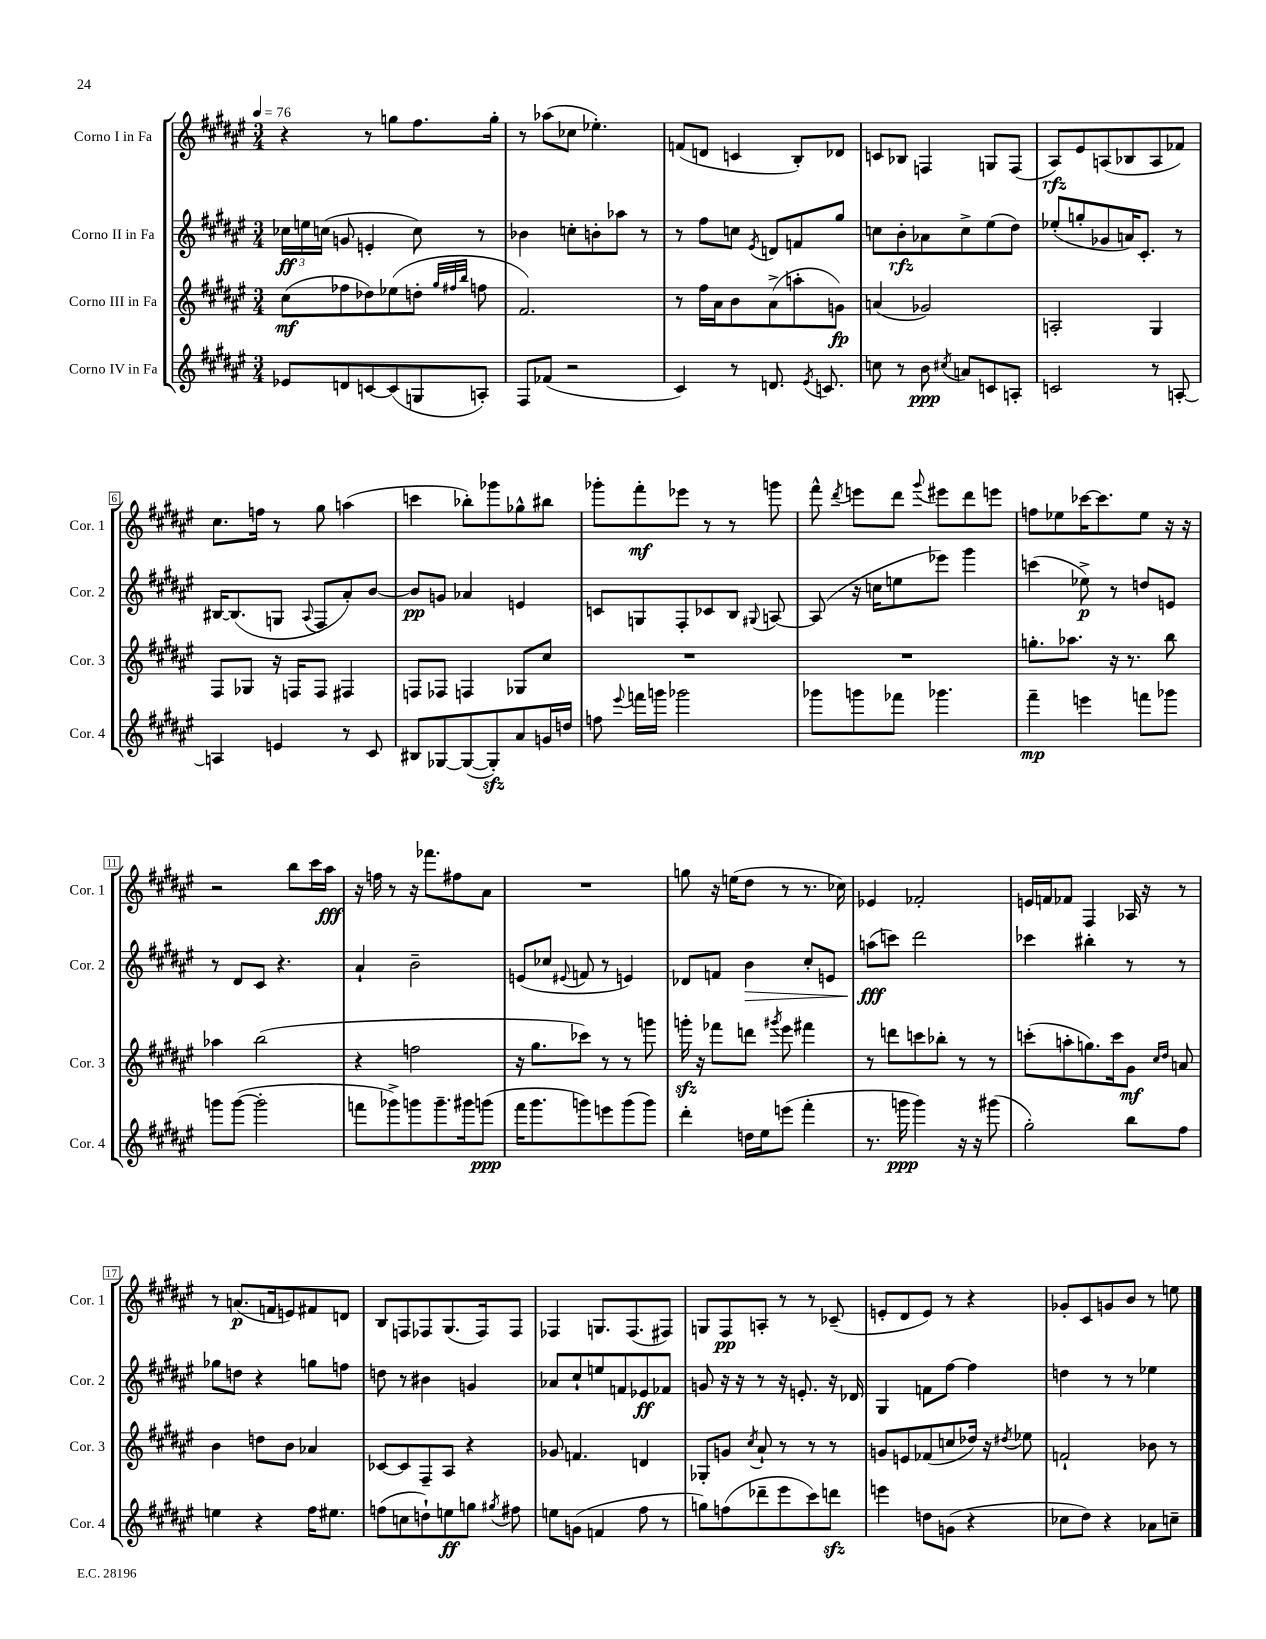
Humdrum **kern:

**kern	**kern	**kern	**kern
*staff4	*staff3	*staff2	*staff1
*clefG2	*clefG2	*clefG2	*clefG2
*k[f#c#g#d#a#e#]	*k[f#c#g#d#a#e#]	*k[f#c#g#d#a#e#]	*k[f#c#g#d#a#e#]
*M3/4	*M3/4	*M3/4	*M3/4
*MM76	*MM76	*MM76	*MM76
8e-/L	(8cc#\L	24cc-\LL	4r
.	.	24ee\	.
.	.	(24cc\JJ	.
8d/	8ff-\	8g/	.
[8c/	8dd-\)	4e'/	8r
(8c/]	(8ee-\	.	8gg\L
8G/	8dd'\J	8cc\)	8.ff#\
.	32qqgg#/LLL	.	.
.	32qqff#/	.	.
.	32qqbb/JJJ	.	.
8A'/J)	8ff\	8r	.
.	.	.	16gg'\Jk
=	=	=	=
8F#/L	2.f#/)	4b-\	8r
(8f-/J	.	.	(8aa-\L
2r	.	8cc'\L	8cc-\J
.	.	8b'\	4.ee-'\)
.	.	8aa-\J	.
.	.	8r	.
=	=	=	=
4c#/)	8r	8r	(8f/L
.	16ff#\LL	8ff#\L	8d/J
.	16a#\J	.	.
8r	8b\	8cc\J	4c/
.	.	8qe#/	.
8.d/	(8a#^\	8d/L	.
.	8aa'\	8f/	8B'/L)
8qe#/	.	.	.
8.c/	.	.	.
.	8g\J)	8gg#/J	8d-/J
=	=	=	=
8cc\	(4a/	8cc\L	8c/L
8r	.	8b'\	8B-/J
8b\	2g-/)	8a-\	4F/
8qcc#/	.	.	.
8a/L	.	8cc^\	.
8c/	.	(8ee#\	8G/L
8A'/J	.	8dd#\J)	(8F/J
=	=	=	=
2c/	2A'/	(8ee-'/L	8A#/L)
.	.	8gg'/	8e#/
.	.	8g-/	(8A/
.	.	16a/K)	8B-/
.	.	8.c#'/J	.
8r	4G#/	.	8A/
[8A'/	.	8r	8f-/J)
=	=	=	=
4A/]	8F#/L	[16B#/LK	8.cc#\L
.	.	(8.B#/]	.
.	8G-/J	.	.
.	.	.	16ff\Jk
4e/	16r	8G/J	8r
.	16F/LK	.	.
.	.	8qqA#/	.
.	8F/J	8F#/L	8gg#\
8r	4F#/	8a#'/)	(4aa\
8c#/	.	[8b/J	.
=	=	=	=
8B#/L	8F/L	8b/]L	4ccc\
[8G-/	8F-/J	8g/J	.
(8G-/_	4F/	4a-/	8bb-'\L)
8G-'/])	.	.	8ggg-\
8a#/	8G-/L	4e/	8gg-^^\
16g/L	8cc#/J	.	8bb#\J
16dd/JJ	.	.	.
=	=	=	=
8ff\	2.r	8c/L	8ggg-'\L
8qqeee#/	.	.	.
16fff\LL	.	8G/	8fff#'\
16ggg\JJ	.	.	.
2ggg-\	.	8F#'/	8eee-\J
.	.	8c-/	8r
.	.	8B/J	8r
.	.	8qqG#/	.
.	.	[8A/	8ggg\
=	=	=	=
8ggg-\L	2.r	(8A/]	8fff#^^\
.	.	.	8qddd#/
8ggg\	.	16r	8eee\L
.	.	16cc\LK	.
8fff-\J	.	8ee\	8ddd#\J
.	.	.	8qqggg#/
4.ggg-\	.	8eee-\J)	8eee#\L
.	.	4ggg#\	8ddd#\
.	.	.	8eee\J
=	=	=	=
4fff#~\	8.gg'\L	(4ccc\	8ff\L
.	.	.	8ee-\
.	8.aa-\J	.	.
4eee\	.	8ee-^\)	[16ccc-\K
.	.	.	8.ccc-\]
.	16r	8r	.
.	8.r	.	.
8fff\L	.	8dd/L	8ee-\J
8ggg-\J	8bb\	8e/J	16r
.	.	.	16r
=	=	=	=
8ggg\L	4aa-\	8r	2r
([8ggg\J	.	8d#/L	.
2ggg'\]	(2bb\	8c#/J	.
.	.	4.r	.
.	.	.	8bb\L
.	.	.	16ccc#\L
.	.	.	16aa#\JJ
=	=	=	=
8fff\L	4r	4a#`/	16r
.	.	.	16ff\
8ggg-^\)	.	.	8r
8ggg\	2ff\	2b~\	16r
.	.	.	8.fff-\L
8.ggg~\	.	.	.
.	.	.	8ff#\
16ggg#\k	.	.	.
(8ggg\J	.	.	8a#\J
=	=	=	=
16fff#\LK	16r	(8e/L	2.r
8.ggg#\	8.gg#\L	.	.
.	.	8cc-/J	.
.	.	8qqe#/	.
8ggg\)	8ccc-\J)	8f/	.
8eee\	8r	8r	.
(8ggg\	8r	4e/)	.
8ggg\J)	8ggg\	.	.
=	=	=	=
4ddd#'\	16ggg'\	8d-/L	8gg\
.	16r	.	.
.	8fff-\L	8f/J	16r
.	.	.	(16ee\LK
16dd\LL	8ddd\J	4b\	8dd#\J
16ee#\J	.	.	.
.	8qggg#/	.	.
(8eee\J	8eee#\	.	8r
4fff#'\	4fff#\	8cc#'/L	8.r
.	.	8e/J	.
.	.	.	16cc-\)
=	=	=	=
8.r	8r	(8aa\L	4e-/
.	8ddd\L	8ccc\J)	.
16ggg\	.	.	.
4ggg\)	8ccc\	2ddd#\	2f-'/
.	8bb-'\J	.	.
16r	8r	.	.
16r	.	.	.
(8ggg#\	8r	.	.
=	=	=	=
2gg#'\)	(8ccc'\L	4ccc-\	16e/LL
.	.	.	16f/J
.	8aa'\	.	8f-/J
.	8.gg\)	4bb#'\	4F#/
.	16ccc\k	.	.
8bb\L	8g#\J	8r	16A-/
.	.	.	16r
.	16qqcc#/LL	.	.
.	16qqdd#/JJ	.	.
8ff#\J	8a/	8r	8r
=	=	=	=
4ee\	4b\	8gg-\L	8r
.	.	8dd\J	(8.a/L
4r	8dd\L	4r	.
.	.	.	16f/k
.	8b\J	.	8e/)
16ff#\LK	4a-/	8gg\L	8f#/
8.ee#\J	.	.	.
.	.	8ff\J	8d/J
=	=	=	=
(8ff\L	[8c-/L	8dd\	8B/L
8cc\	8c-/]	8r	8F/
8dd`\)	8F#~/	4b#\	8F-/
8ee\	8A#/J	.	(8.G#/
8gg\J	4r	4g/	.
.	.	.	16F-/k)
8qgg#/	.	.	.
8ff#\	.	.	8F-/J
=	=	=	=
8ee\L	8g-/	8a-/L	4F-/
(8g\J	4.f/	8cc#`/	.
4f/	.	8ee/	8.G/L
.	.	8f/	.
.	.	.	(8.F-/
8ff#\	4d/	8e-/	.
8r	.	8f-/J	8F#/J)
=	=	=	=
8gg\L)	8G-'/L	8g/	8G/L
(8ff\	8g/J	16r	8F#/
.	.	16r	.
.	8qcc#/	.	.
8ddd-~\	8a#`/	8r	8A'/J
8eee#\	8r	16r	8r
.	.	8.e'/	.
8ccc#\)	8r	.	8r
8ddd\J	8r	16r	(8c-~/
.	.	16d-/	.
=	=	=	=
4eee\	8g/L	4G#/	8e'/L
.	8e/	.	8d#/
8dd\L	(8f-/	8f\L	8e/J)
(8g\J	8cc/	[8ff#\J	8r
4r	16dd-/Jk)	4ff#\]	4r
.	16r	.	.
.	8qdd#/	.	.
.	8ee-\	.	.
=	=	=	=
8cc-\L	2f`/	4dd\	8g-'/L
8dd#\J)	.	.	8c#/
4r	.	8r	8g/
.	.	8r	8b/J
8a-\L	8b-\	4ee-\	8r
8cc~\J	8r	.	8ee\
==	==	==	==
*-	*-	*-	*-
